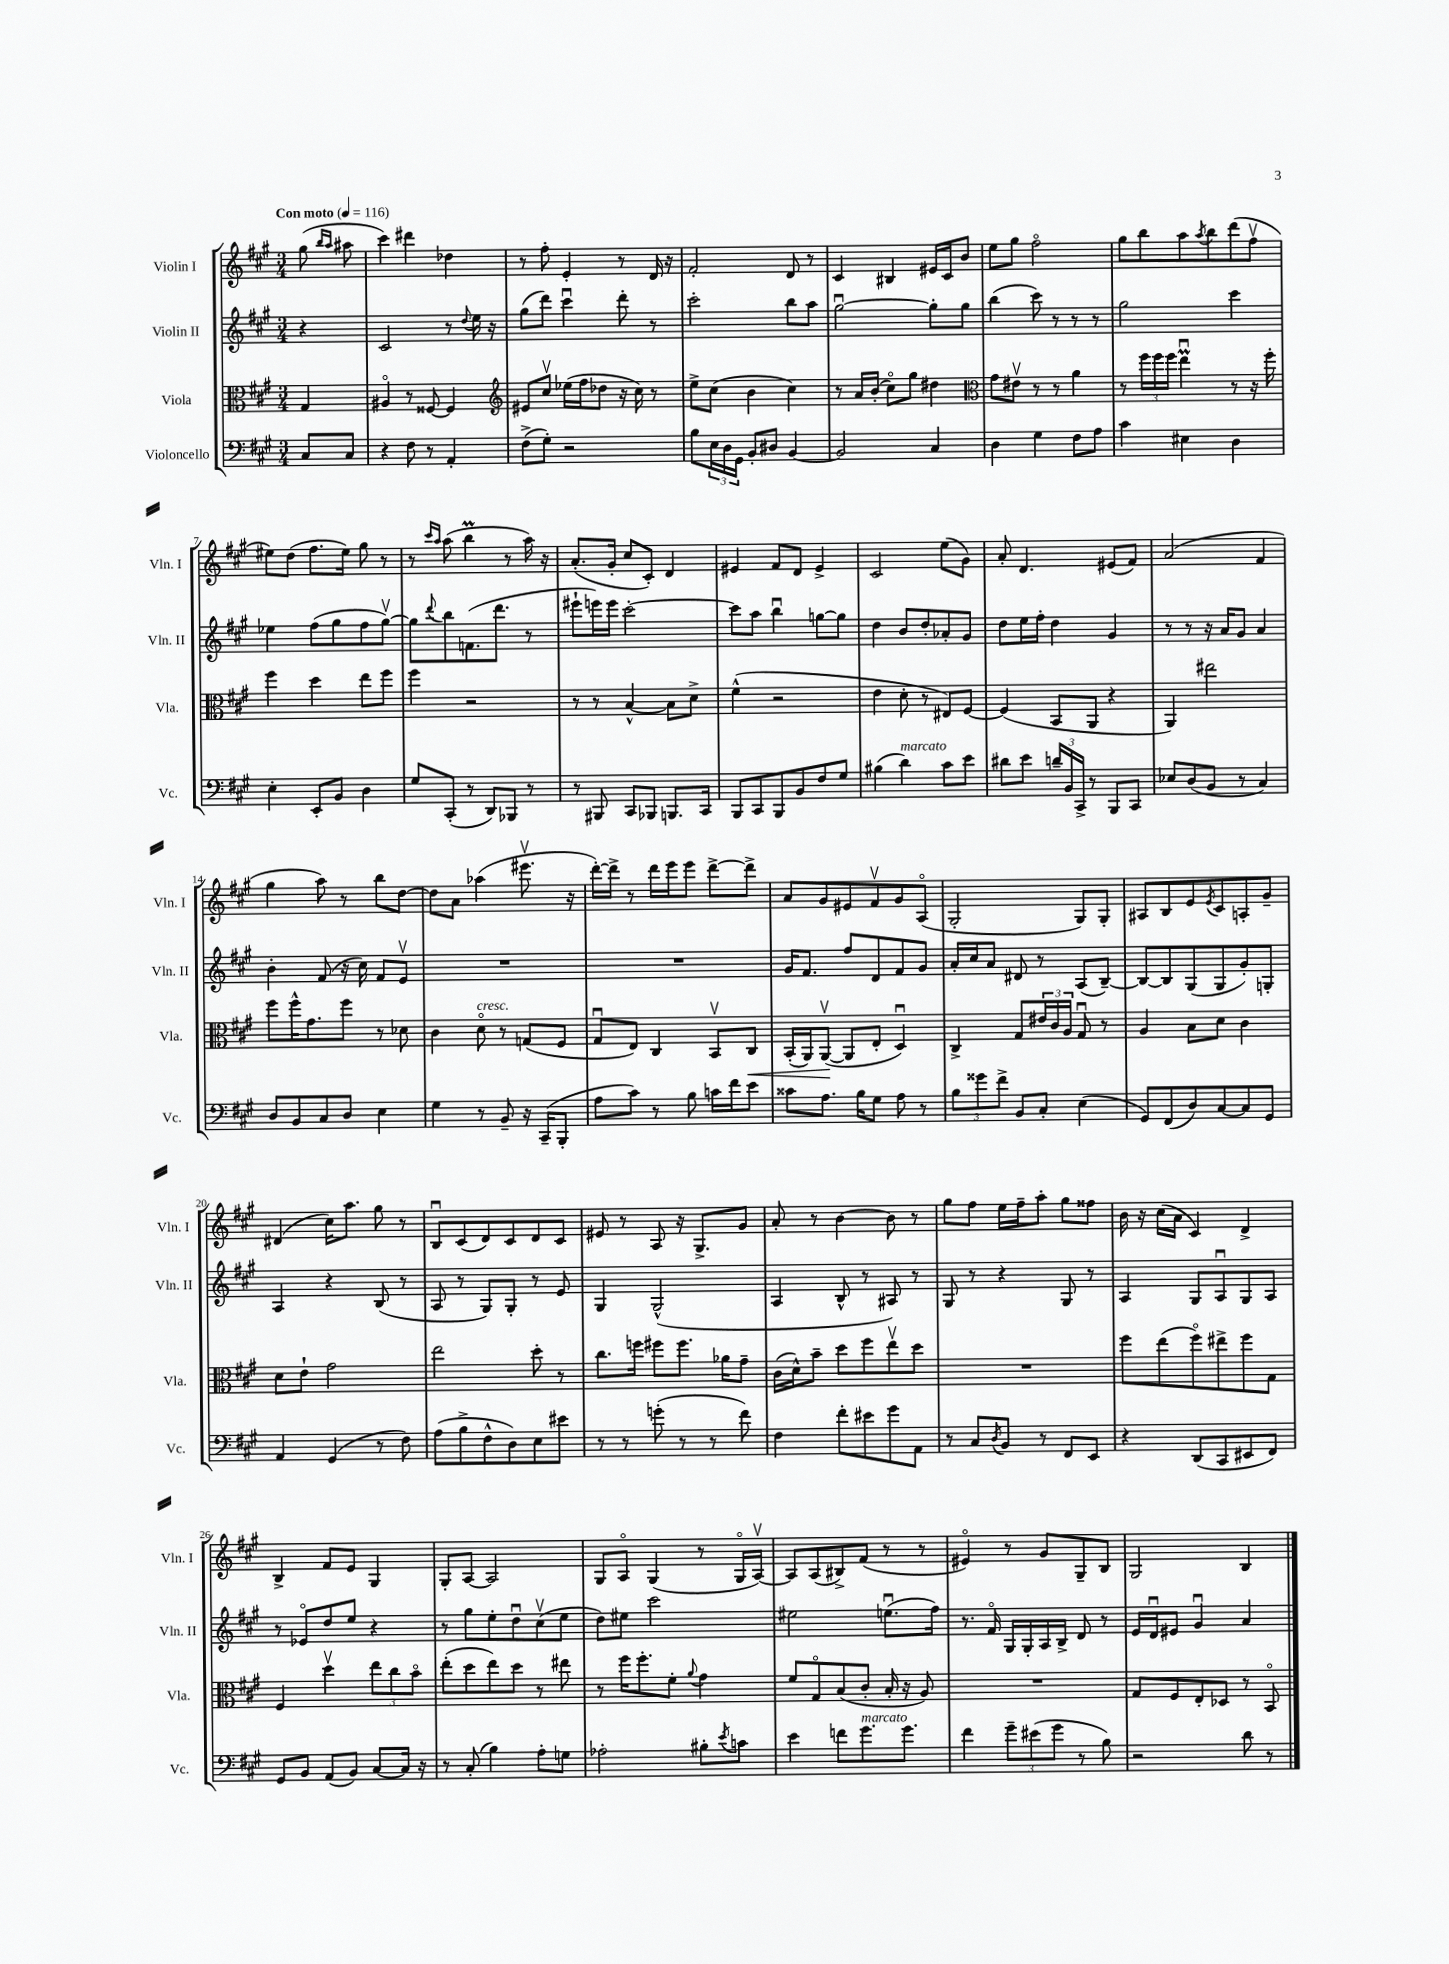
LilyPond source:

<<
\new StaffGroup <<
\new Staff = "s0" \with { instrumentName = "Violin I" shortInstrumentName = "Vln. I" } {
    \clef treble \key a \major \numericTimeSignature \time 3/4 \partial 4 \tempo "Con moto" 4 = 116
    gis''8( \grace { b''16 a''16 } ais''8 |
    cis'''4) dis'''4 des''4 |
    r8 fis''8-. e'4-. r8 d'16 r16 |
    fis'2-. d'8 r8 |
    cis'4 bis4 eis'16 cis'16 b'8 |
    e''8 gis''8 fis''2\flageolet |
    gis''8 b''8 a''8 \acciaccatura { a''8 } b''8 d'''8( fis''8\upbow |
    eis''8) d''8( fis''8. eis''16) gis''8 r8 |
    r8 \grace { cis'''16 a''16 } a''8( b''4\prall r8 a''16) r16 |
    a'8.-.( gis'16-. cis''8 cis'8-.) d'4 |
    eis'4 fis'8 d'8 eis'4-> |
    cis'2 e''8( gis'8) |
    a'8-. d'4. eis'8( fis'8) |
    a'2( fis'4 |
    gis''4 a''8) r8 b''8 d''8~ |
    d''8 a'8 aes''4( eis'''8.\upbow r16 |
    d'''16~-.) d'''16-> r8 d'''16 e'''16 e'''8 d'''8~-> d'''8-> |
    a'8 gis'8 eis'8 fis'8\upbow gis'8 a8\flageolet( |
    gis2-. gis8) gis8-. |
    ais8 b8 e'8 \acciaccatura { e'8 } cis'8 a8-. gis'8-- |
    dis'4( cis''16) a''8. gis''8 r8 |
    b8\downbow cis'8( d'8) cis'8 d'8 cis'8 |
    eis'8 r8 a8 r16 gis8.-> gis'8 |
    a'8-. r8 b'4~ b'8 r8 |
    gis''8 fis''8 e''16 fis''16-- a''8-. gis''8 fisis''8 |
    b'16 r16 cis''16( a'16 cis'4) d'4-> |
    b4-> fis'8 e'8 gis4 |
    gis8-. a8~ a2 |
    gis8 a8\flageolet gis4( r8 gis16\flageolet a16~\upbow) |
    a8 a8( bis8->) fis'8( r8 r8 |
    eis'4\flageolet) r8 gis'8 gis8-- b8 |
    gis2 b4 \bar "|." |
}
\new Staff = "s1" \with { instrumentName = "Violin II" shortInstrumentName = "Vln. II" } {
    \clef treble \key a \major \numericTimeSignature \time 3/4 \partial 4
    r4 |
    cis'2 r8 \appoggiatura { d''8 } e''16 r16 |
    gis''8( d'''8) cis'''4\downbow d'''8-. r8 |
    cis'''2-. b''8 a''8 |
    gis''2~\downbow gis''8-. gis''8 |
    b''4( cis'''8) r8 r8 r8 |
    gis''2 cis'''4 |
    ees''4 fis''8( gis''8 fis''8 gis''8~\upbow) |
    gis''8 \appoggiatura { d'''8 } b''8 f'8.( d'''8. r8 |
    eis'''8-! e'''16) e'''16 cis'''2~-. |
    cis'''8 a''8 b''4\downbow g''8~ g''8 |
    d''4 b'8 d''8-. aes'8-. gis'8 |
    d''8 e''16 fis''16-. d''4 gis'4 |
    r8 r8 r16 a'16 gis'8 a'4 |
    b'4-. fis'8( r16 cis''16) fis'8 e'8\upbow |
    R2. |
    R2. |
    gis'16 fis'8. fis''8 d'8 fis'8 gis'8 |
    a'16-. cis''16 a'8 dis'8 r8 a8( b8~--) |
    b8~ b8 gis8( gis8 gis'8-.) g8-. |
    a4 r4 b8( r8 |
    a8 r8 gis8) gis8-. r8 e'8 |
    gis4 gis2-^( |
    a4 b8-^ r8 ais8) r8 |
    gis8 r8 r4 gis8 r8 |
    a4 gis8 a8\downbow gis8 a8 |
    r8 ees'8\flageolet d''8 e''8 r4 |
    r8 gis''8 e''8-. d''8\downbow cis''8\upbow( e''8 |
    d''8) eis''8 cis'''2 |
    eis''2 e''8.\downbow( fis''16) |
    r8. fis'16\flageolet gis16 gis16-. a16 b16-> d'8 r8 |
    e'16 d'16\downbow eis'8 gis'4\downbow a'4 \bar "|." |
}
\new Staff = "s2" \with { instrumentName = "Viola" shortInstrumentName = "Vla." } {
    \clef alto \key a \major \numericTimeSignature \time 3/4 \partial 4
    gis4 |
    ais4\flageolet r8 fisis8~ fisis4 |
    \clef treble eis'8 cis''8\upbow ees''16( fis''16 des''8 r16 cis''16) r8 |
    e''8-> cis''8( b'4 cis''4) |
    r8 a'16 b'16-.( cis''8\flageolet) gis''8 dis''4 |
    \clef alto gis'8 eis'8\upbow r8 r8 a'4 |
    r8 \tuplet 3/2 { fis''16 fis''16 fis''16 } e''4\downbow\prall r8 r16 fis''16-. |
    fis''4 d''4 e''8 fis''8 |
    fis''4 r2 |
    r8 r8 b4~-^ b8 d'8-> |
    fis'4-^( r2 |
    e'4 d'8-. r8 eis8) fis8~ |
    fis4( b,8 a,8 r4 |
    a,4) eis''2 |
    fis''8 fis''16-^ gis'8. fis''8 r8 des'8 |
    cis'4 d'8\flageolet^\markup { \italic "cresc." } r8 g8( fis8 |
    gis8\downbow e8) cis4 b,8\upbow cis8\< |
    b,16-.( a,16) a,8~\upbow\!( a,8 e8-. d4\downbow) |
    cis4-> gis8 \tuplet 3/2 { eis'16 cis'16 a16 } gis8\downbow r8 |
    a4 b8 d'8 cis'4 |
    d'8 e'8-! gis'2 |
    e''2 d''8-. r8 |
    cis''8. f''16 fis''8 fis''8. aes'16 gis'8-- |
    cis'16( d'16-^) b'8-- d''8 fis''8 e''8\upbow d''8 |
    R2. |
    fis''8 e''8( fis''8\flageolet) eis''8-> fis''8 gis8 |
    fis4 d''4\upbow \tuplet 3/2 { e''8 cis''8 b'8\flageolet } |
    e''8-.( d''8 e''8) d''8 r8 eis''8 |
    r8 fis''16 fis''8.-. fis'8-. \appoggiatura { a'8 } gis'4 |
    fis'8 gis8\flageolet b8( cis'8-. b16-. r16 a8) |
    R2. |
    gis8 fis8 e8-. des8 r8 b,8\flageolet \bar "|." |
}
\new Staff = "s3" \with { instrumentName = "Violoncello" shortInstrumentName = "Vc." } {
    \clef bass \key a \major \numericTimeSignature \time 3/4 \partial 4
    cis8 cis8 |
    r4 fis8 r8 a,4-. |
    fis8->( gis8-.) r2 |
    b8 \tuplet 3/2 { e16 d16 gis,16 } b,8-. dis8 b,4~ |
    b,2 cis4 |
    d4 gis4 fis8 a8 |
    cis'4 eis4 d4 |
    e4-. e,8-. b,8 d4 |
    gis8 cis,8-.( r8 d,8) bes,,8 r8 |
    r8 bis,,8 cis,8 bes,,8 b,,8. cis,16 |
    b,,8 cis,8 b,,8 b,8 fis8 gis8 |
    bis4( d'4^\markup { \italic "marcato" }) cis'8 e'8 |
    dis'8 e'8 \tuplet 3/2 { d'16-- b,16 cis,16-> } r8 b,,8 cis,8 |
    ees8 d8( b,8 r8 cis4) |
    d8 b,8 cis8 d8 e4 |
    gis4 r8 b,8-- r16 cis,16--( b,,8-. |
    a8 cis'8) r8 b8 c'16 fis'16 e'8 |
    cisis'8 a8. b16 gis8 a8 r8 |
    \tuplet 3/2 { b8 gisis'8 fis'8-> } b,8 cis8-. e4( |
    gis,8) fis,8( d8) cis8~ cis8 gis,8 |
    a,4 gis,4( r8 fis8) |
    a8( b8-> fis8-^ d8) e8 eis'8 |
    r8 r8 g'8-.( r8 r8 fis'8) |
    fis4 fis'8-. eis'8 gis'8 a,8 |
    r8 cis8 \acciaccatura { d8 } b,8 r8 fis,8 e,8 |
    r4 d,8( cis,8 eis,8 fis,8) |
    gis,8 b,8 a,8( b,8) cis8~ cis16 r16 |
    r8 cis8-.( b4) a8-. g8 |
    aes2-. bis8-. \acciaccatura { e'8 } c'8 |
    e'4 f'8 gis'8.^\markup { \italic "marcato" } gis'8. |
    fis'4 \tuplet 3/2 { gis'8-- eis'8( gis'8 } r8 b8) |
    r2 d'8 r8 \bar "|." |
}
>>
>>
